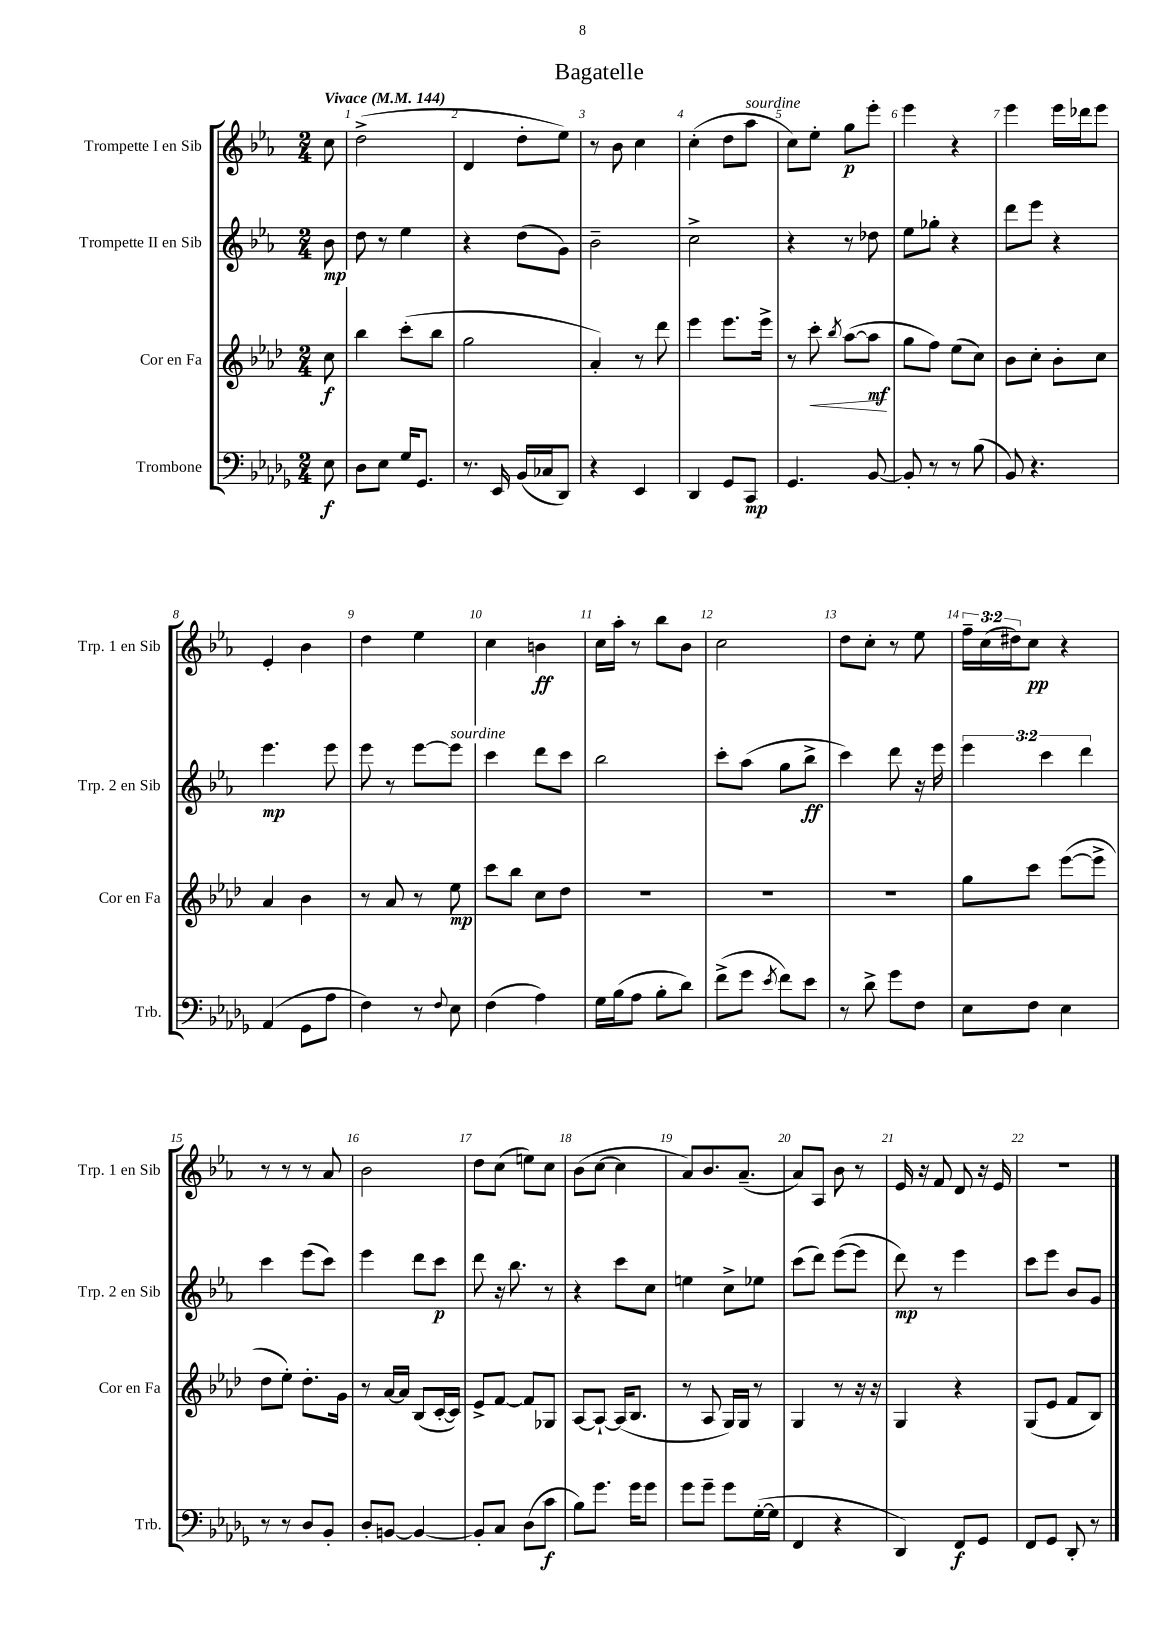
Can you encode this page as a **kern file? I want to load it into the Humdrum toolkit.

**kern	**dynam	**kern	**dynam	**kern	**dynam	**kern	**dynam
*part4	*part4	*part3	*part3	*part2	*part2	*part1	*part1
*staff4	*staff4	*staff3	*staff3	*staff2	*staff2	*staff1	*staff1
*I"Trombone	*	*I"Cor en Fa	*	*I"Trompette II en Sib	*	*I"Trompette I en Sib	*
*I'Trb.	*	*I'Cor en Fa	*	*I'Trp. 2 en Sib	*	*I'Trp. 1 en Sib	*
*clefF4	*	*clefG2	*	*clefG2	*	*clefG2	*
*k[b-e-a-d-g-]	*	*k[b-e-a-d-]	*	*k[b-e-a-]	*	*k[b-e-a-]	*
*M2/4	*	*M2/4	*	*M2/4	*	*M2/4	*
*MM144	*	*MM144	*	*MM144	*	*MM144	*
=	=	=	=	=	=	=	=
!	!	!	!	!	!	!LO:TX:a:B:t=Vivace	!
8E-\	f	8cc\	f	8b-\	mp	8cc\	.
=1	=1	=1	=1	=1	=1	=1	=1
8D-\L	.	4bb-\	.	8dd\	.	(2dd^\	.
8E-\J	.	.	.	8r	.	.	.
16G-/KL	.	(8ccc'\L	.	4ee-\	.	.	.
8.GG-/J	.	.	.	.	.	.	.
.	.	8bb-\J	.	.	.	.	.
=2	=2	=2	=2	=2	=2	=2	=2
8.r	.	2gg\	.	4r	.	4d/	.
16EE-/	.	.	.	.	.	.	.
(16BB-/LL	.	.	.	(8dd\L	.	8dd'\L	.
16C-X/J	.	.	.	.	.	.	.
8DD-/J)	.	.	.	8g\J)	.	8ee-\J)	.
=3	=3	=3	=3	=3	=3	=3	=3
4r	.	4a-'/)	.	2b-~\	.	8r	.
.	.	.	.	.	.	8b-\	.
4EE-/	.	8r	.	.	.	4cc\	.
.	.	8ddd-\	.	.	.	.	.
=4	=4	=4	=4	=4	=4	=4	=4
4DD-/	.	4eee-\	.	2cc^\	.	(4cc'\	.
8GG-/L	.	8.eee-\L	.	.	.	8dd\L	.
!	!	!	!	!	!	!LO:TX:a:i:t=sourdine	!
8CC/J	mp	.	.	.	.	8aa-\J	.
.	.	16eee-^\Jk	.	.	.	.	.
=5	=5	=5	=5	=5	=5	=5	=5
4.GG-/	.	8r	.	4r	.	8cc\L)	.
!	!	!	!LO:HP:b	!	!	!	!
.	.	8ccc'\	<	.	.	8ee-'\J	.
.	.	8qbb-/	.	.	.	.	.
.	.	([8aa-\L	.	8r	.	8gg\L	p
[8BB-/	.	8aa-\J]	mf	8dd-X\	.	8eee-'\J	.
.	.	.	[	.	.	.	.
=6	=6	=6	=6	=6	=6	=6	=6
8BB-'/]	.	8gg\L	.	8ee-\L	.	4eee-\	.
8r	.	8ff\J)	.	8gg-X'\J	.	.	.
8r	.	(8ee-\L	.	4r	.	4r	.
(8B-\	.	8cc\J)	.	.	.	.	.
=7	=7	=7	=7	=7	=7	=7	=7
8BB-/)	.	8b-\L	.	8ddd\L	.	4eee-\	.
4.r	.	8cc'\J	.	8eee-\J	.	.	.
.	.	8b-'\L	.	4r	.	16eee-\LL	.
.	.	.	.	.	.	16ddd-X\J	.
.	.	8cc\J	.	.	.	8eee-\J	.
!!LO:LB:g=z
=8	=8	=8	=8	=8	=8	=8	=8
(4AA-/	.	4a-/	.	4.eee-\	mp	4e-'/	.
8GG-\L	.	4b-\	.	.	.	4b-\	.
8A-\J	.	.	.	8eee-\	.	.	.
=9	=9	=9	=9	=9	=9	=9	=9
4F\)	.	8r	.	8eee-\	.	4dd\	.
.	.	8a-/	.	8r	.	.	.
8r	.	8r	.	[8eee-\L	.	4ee-\	.
8qqF/	.	.	.	.	.	.	.
!	!	!	!	!LO:TX:a:i:t=sourdine	!	!	!
8E-\	.	8ee-\	mp	8eee-\J]	.	.	.
=10	=10	=10	=10	=10	=10	=10	=10
(4F\	.	8ccc\L	.	4ccc\	.	4cc\	.
.	.	8bb-\J	.	.	.	.	.
4A-\)	.	8cc\L	.	8ddd\L	.	4bn\	ff
.	.	8dd-\J	.	8ccc\J	.	.	.
=11	=11	=11	=11	=11	=11	=11	=11
16G-\LL	.	2r	.	2bb-\	.	16cc\LL	.
(16B-\J	.	.	.	.	.	16aa-'\JJ	.
8A-\J	.	.	.	.	.	8r	.
8B-'\L	.	.	.	.	.	8bb-\L	.
8d-\J)	.	.	.	.	.	8b-\J	.
=12	=12	=12	=12	=12	=12	=12	=12
(8f^\L	.	2r	.	8ccc'\L	.	2cc\	.
8g-\J	.	.	.	(8aa-\J	.	.	.
8qe-/	.	.	.	.	.	.	.
8f\L)	.	.	.	8gg\L	.	.	.
8e-\J	.	.	.	8bb-^\J	ff	.	.
=13	=13	=13	=13	=13	=13	=13	=13
8r	.	2r	.	4ccc\)	.	8dd\L	.
8d-^\	.	.	.	.	.	8cc'\J	.
8g-\L	.	.	.	8ddd\	.	8r	.
8F\J	.	.	.	16r	.	8ee-\	.
.	.	.	.	16eee-\	.	.	.
=14	=14	=14	=14	=14	=14	=14	=14
8E-\L	.	8gg\L	.	6eee-\	.	24ff~\LL	.
.	.	.	.	.	.	(24cc\	.
.	.	.	.	.	.	24dd#X\J)	.
8F\J	.	8ccc\J	.	.	.	8cc\J	pp
.	.	.	.	6ccc\	.	.	.
4E-\	.	([8eee-\L	.	.	.	4r	.
.	.	.	.	6ddd\	.	.	.
.	.	8eee-^\J]	.	.	.	.	.
!!LO:LB:g=z
=15	=15	=15	=15	=15	=15	=15	=15
8r	.	8dd-\L	.	4ccc\	.	8r	.
8r	.	8ee-'\J)	.	.	.	8r	.
8D-/L	.	8.dd-'\L	.	(8eee-\L	.	8r	.
8BB-'/J	.	.	.	8ccc\J)	.	8a-/	.
.	.	16g\Jk	.	.	.	.	.
=16	=16	=16	=16	=16	=16	=16	=16
8D-'/L	.	8r	.	4eee-\	.	2b-\	.
[8BBn/J	.	[16a-/LL	.	.	.	.	.
.	.	16a-/JJ]	.	.	.	.	.
4BB/_	.	(8B-/L	.	8ddd\L	.	.	.
.	.	[16c'/L	.	8ccc\J	p	.	.
.	.	16c/JJ])	.	.	.	.	.
=17	=17	=17	=17	=17	=17	=17	=17
8BB'/L]	.	8e-^/L	.	8ddd\	.	8dd\L	.
8C/J	.	[8f/J	.	16r	.	(8cc\J	.
.	.	.	.	8.bb-\	.	.	.
(8D-\L	.	8f/L]	.	.	.	8een\L)	.
8c\J	f	8G-X/J	.	8r	.	8cc\J	.
=18	=18	=18	=18	=18	=18	=18	=18
8B-\L)	.	[8A-/L	.	4r	.	(8b-\L	.
8.g-\J	.	8A-`/J_	.	.	.	[8cc\J	.
.	.	(16A-/KL]	.	8ccc\L	.	4cc\]	.
16g-\KL	.	8.B-/J	.	.	.	.	.
8g-\J	.	.	.	8cc\J	.	.	.
=19	=19	=19	=19	=19	=19	=19	=19
8g-\L	.	8r	.	4een\	.	8a-/L)	.
8g-~\J	.	8A-/	.	.	.	8.b-/	.
8g-\L	.	16G/LL)	.	8cc^\L	.	.	.
.	.	16G/JJ	.	.	.	(8.a-~/J	.
([16G-'\L	.	8r	.	8ee-X\J	.	.	.
16G-\JJ]	.	.	.	.	.	.	.
=20	=20	=20	=20	=20	=20	=20	=20
4FF/	.	4G/	.	(8ccc\L	.	8a-/L)	.
.	.	.	.	8ddd\J)	.	8A-/J	.
4r	.	8r	.	([8eee-\L	.	8b-\	.
.	.	16r	.	8eee-\J]	.	8r	.
.	.	16r	.	.	.	.	.
=21	=21	=21	=21	=21	=21	=21	=21
4DD-/)	.	4G/	.	8ddd\)	mp	16e-/	.
.	.	.	.	.	.	16r	.
.	.	.	.	8r	.	8f/	.
8FF/L	f	4r	.	4eee-\	.	8d/	.
8GG-/J	.	.	.	.	.	16r	.
.	.	.	.	.	.	16e-/	.
=22	=22	=22	=22	=22	=22	=22	=22
8FF/L	.	(8G/L	.	8ccc\L	.	2r	.
8GG-/J	.	8e-/J	.	8eee-\J	.	.	.
8DD-'/	.	8f/L	.	8b-/L	.	.	.
8r	.	8B-/J)	.	8g/J	.	.	.
==	==	==	==	==	==	==	==
*-	*-	*-	*-	*-	*-	*-	*-
